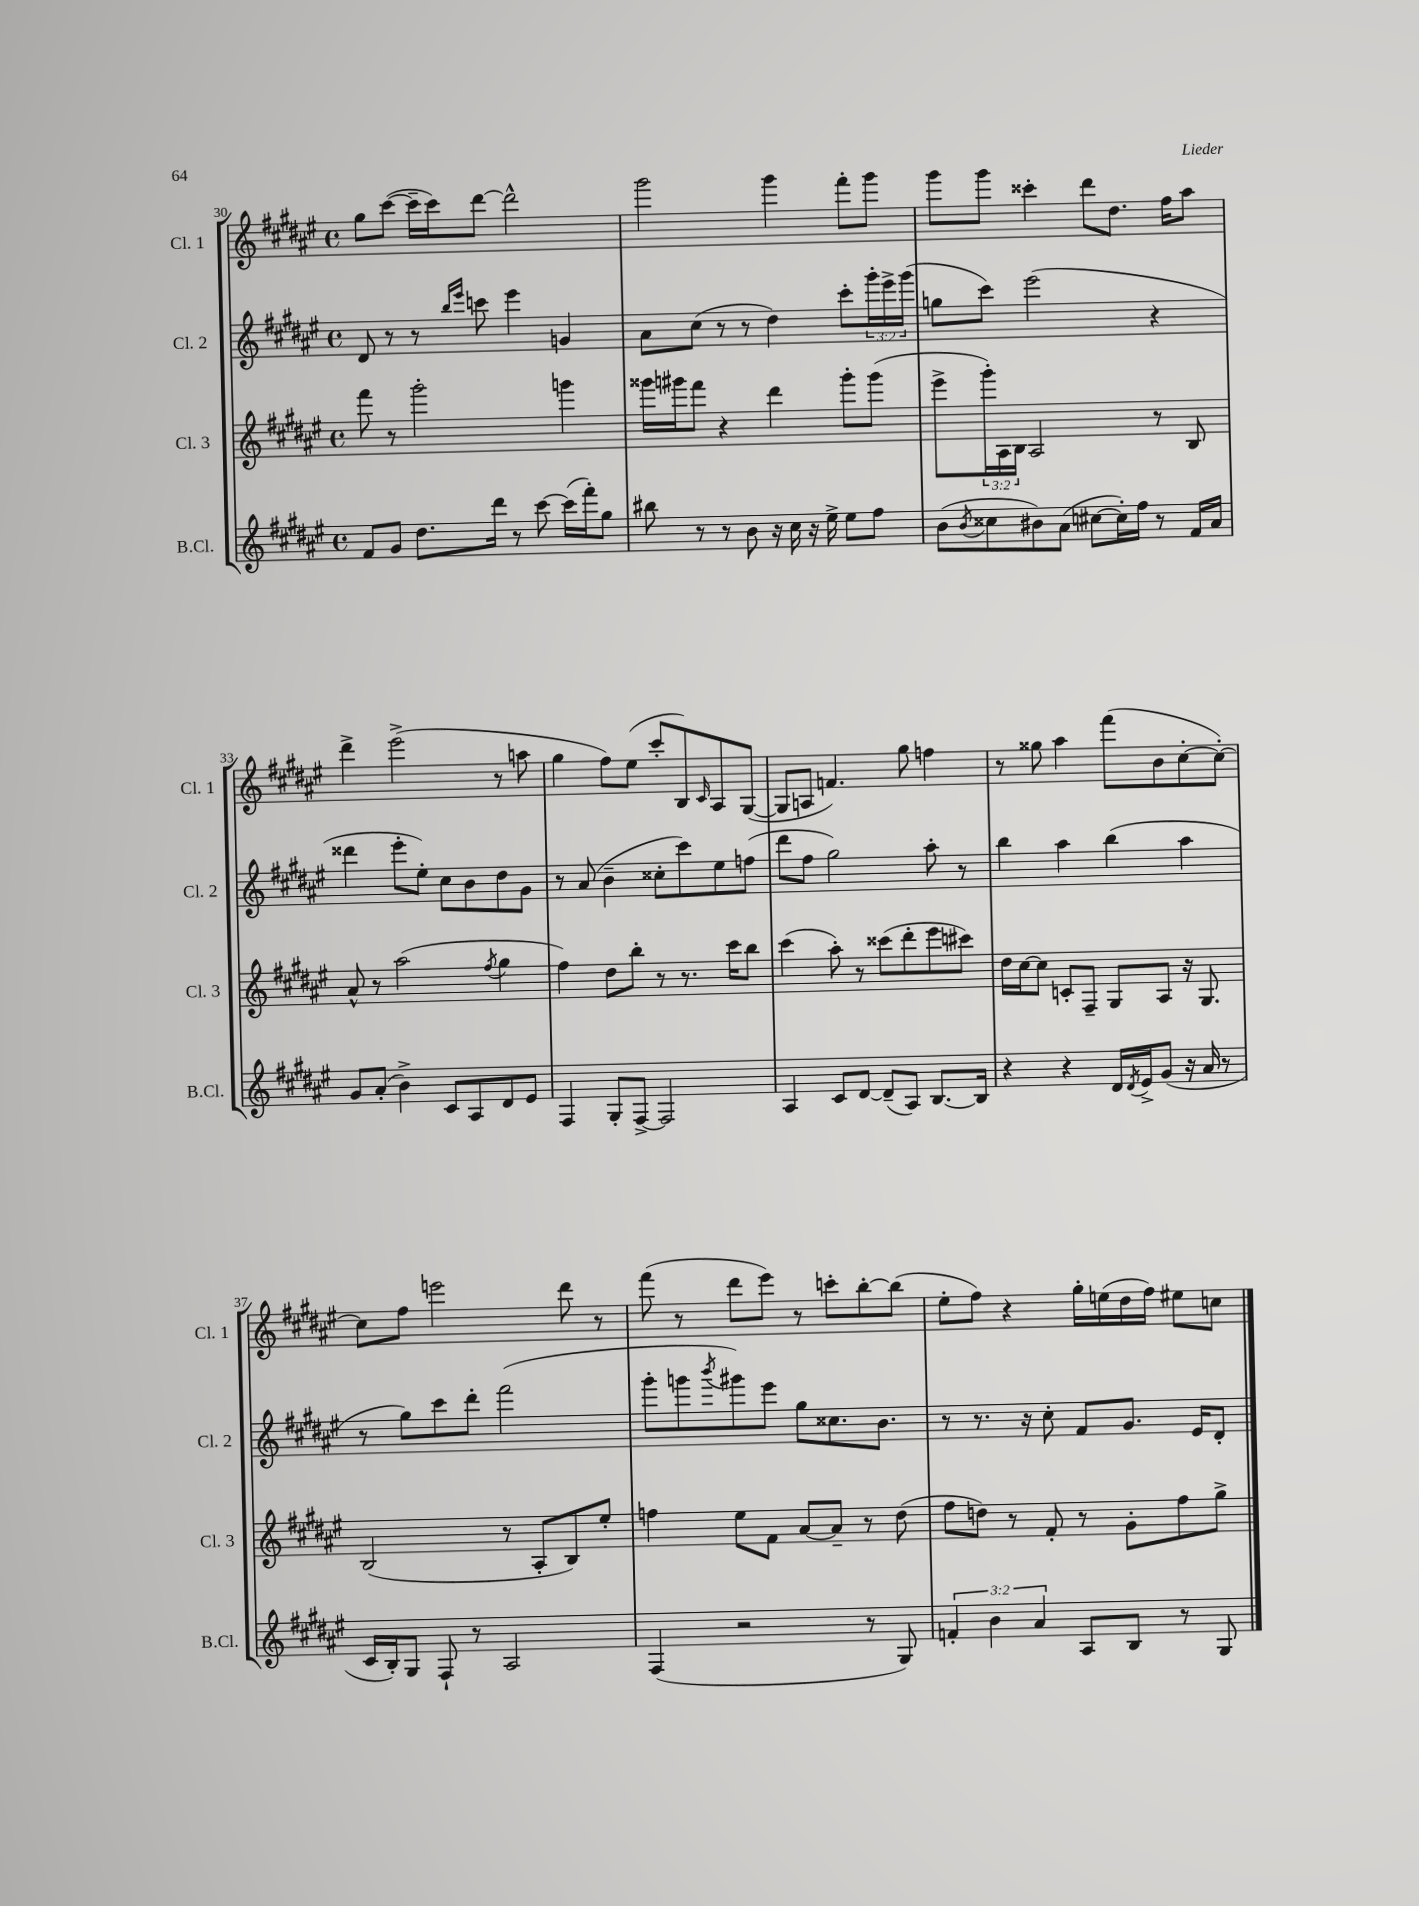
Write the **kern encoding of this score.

**kern	**kern	**kern	**kern
*staff4	*staff3	*staff2	*staff1
*clefG2	*clefG2	*clefG2	*clefG2
*k[f#c#g#d#a#e#]	*k[f#c#g#d#a#e#]	*k[f#c#g#d#a#e#]	*k[f#c#g#d#a#e#]
*M4/4	*M4/4	*M4/4	*M4/4
*met(c)	*met(c)	*met(c)	*met(c)
8f#	8fff#	8d#	8gg#
8g#	8r	8r	([8ccc#
8.dd#	2ggg#'	8r	16ccc#~]
.	.	.	16ccc#)
.	.	16qqbb	.
.	.	16qqeee#	.
.	.	8ccc	[8ddd#
16ddd#	.	.	.
8r	.	4eee#	2ddd#^^]
[8ccc#	.	.	.
(16ccc#]	4ggg	4g	.
16fff#')	.	.	.
8gg#	.	.	.
=	=	=	=
8bb#	16ggg##	8a#	2ggg#
.	16ggg#	.	.
8r	8fff#	(8cc#	.
8r	4r	8r	.
8b	.	8r	.
16r	4ddd#	4dd#)	4ggg#
16cc#	.	.	.
16r	.	.	.
16ee#^	.	.	.
8ee#	8ggg#'	8ccc#'	8fff#'
8ff#	(8ggg#	24ggg#'	8ggg#
.	.	24eee#^	.
.	.	(24ggg#	.
=	=	=	=
(8b	8eee#^	8gg	8ggg#
8qb	.	.	.
8cc##	24ggg#')	8ccc#)	8ggg#
.	24A#	.	.
.	24B	.	.
8b#)	2A#	(2eee#	4ccc##'
(8a#	.	.	.
[8cc#	.	.	8ddd#
16cc#'])	.	.	8.dd#
16ff#	.	.	.
8r	8r	4r	.
.	.	.	16ff#
16f#	8B	.	8aa#
16a#	.	.	.
=	=	=	=
8g#	8a#^^	4ddd##	4ddd#^
(8a#'	8r	.	.
4b^)	(2aa#	8eee#'	(2eee#^
.	.	8ee#')	.
8c#	.	8cc#	.
8A#	.	8b	.
.	8qff#	.	.
8d#	4gg#	8dd#	8r
8e#	.	8g#	8aa
=	=	=	=
4F#	4ff#)	8r	4gg#
.	.	(8a#	.
8G#'	8dd#	4b~	8ff#)
[8F#^	8bb'	.	(8ee#
2F#]	8r	8cc##'	8ccc#'
.	8.r	8ccc#)	8B)
.	.	.	16qqc#
.	.	8ee#	8A#
.	16ccc#	.	.
.	8bb	(8ff	([8G#
=	=	=	=
4A#	(4ccc#	8ddd#	8G#]
.	.	8ff#	8A
8c#	8aa#')	2gg#)	4.f)
[8d#	8r	.	.
(8d#~]	(8ccc##	.	.
8A#)	8ddd#'	.	8gg#
[8.B	8eee#	8aa#'	4ff
.	8ccc#)	8r	.
16B]	.	.	.
=	=	=	=
4r	16dd#	4bb	8r
.	[16cc#	.	.
.	8cc#]	.	8gg##
4r	8c'	4aa#	4aa#
.	8F#~	.	.
16d#	8G#	(4bb	(8fff#
8qd#	.	.	.
16e#^	.	.	.
(8g#	8A#	.	8b
16r	16r	4aa#	[8cc#'
16a#	8.G#	.	.
8r	.	.	8cc#'_)
=	=	=	=
16c#	(2B	8r	8cc#]
16B')	.	.	.
8G#	.	8gg#)	8ff#
8F#`	.	8ccc#	2eee
8r	.	8ddd#'	.
2A#	8r	(2fff#	.
.	8A#'	.	.
.	8B)	.	8ddd#
.	8ee#'	.	8r
=	=	=	=
(4F#	4ff	8ggg#'	(8fff#
.	.	8ggg	8r
.	.	8qbbb	.
2r	8ee#	8ggg#)	8ddd#
.	8f#	8eee#	8eee#)
.	[8a#	8gg#	8r
.	8a#~]	8.cc##	8ccc'
8r	8r	.	[8bb'
.	.	8.b	.
8G#)	(8dd#	.	(8bb]
=	=	=	=
6f'	8ff#	8r	8ee#'
.	8dd)	8.r	8ff#)
6b	.	.	.
.	8r	.	4r
.	.	16r	.
6a#	.	.	.
.	8f#'	8cc#'	.
8A#	8r	8f#	16gg#'
.	.	.	(16ee
8B	8g#'	8.g#	16dd#
.	.	.	16ff#)
8r	8ff#	.	8ee#
.	.	16e#	.
8G#	8gg#^	8d#'	8cc
==	==	==	==
*-	*-	*-	*-
